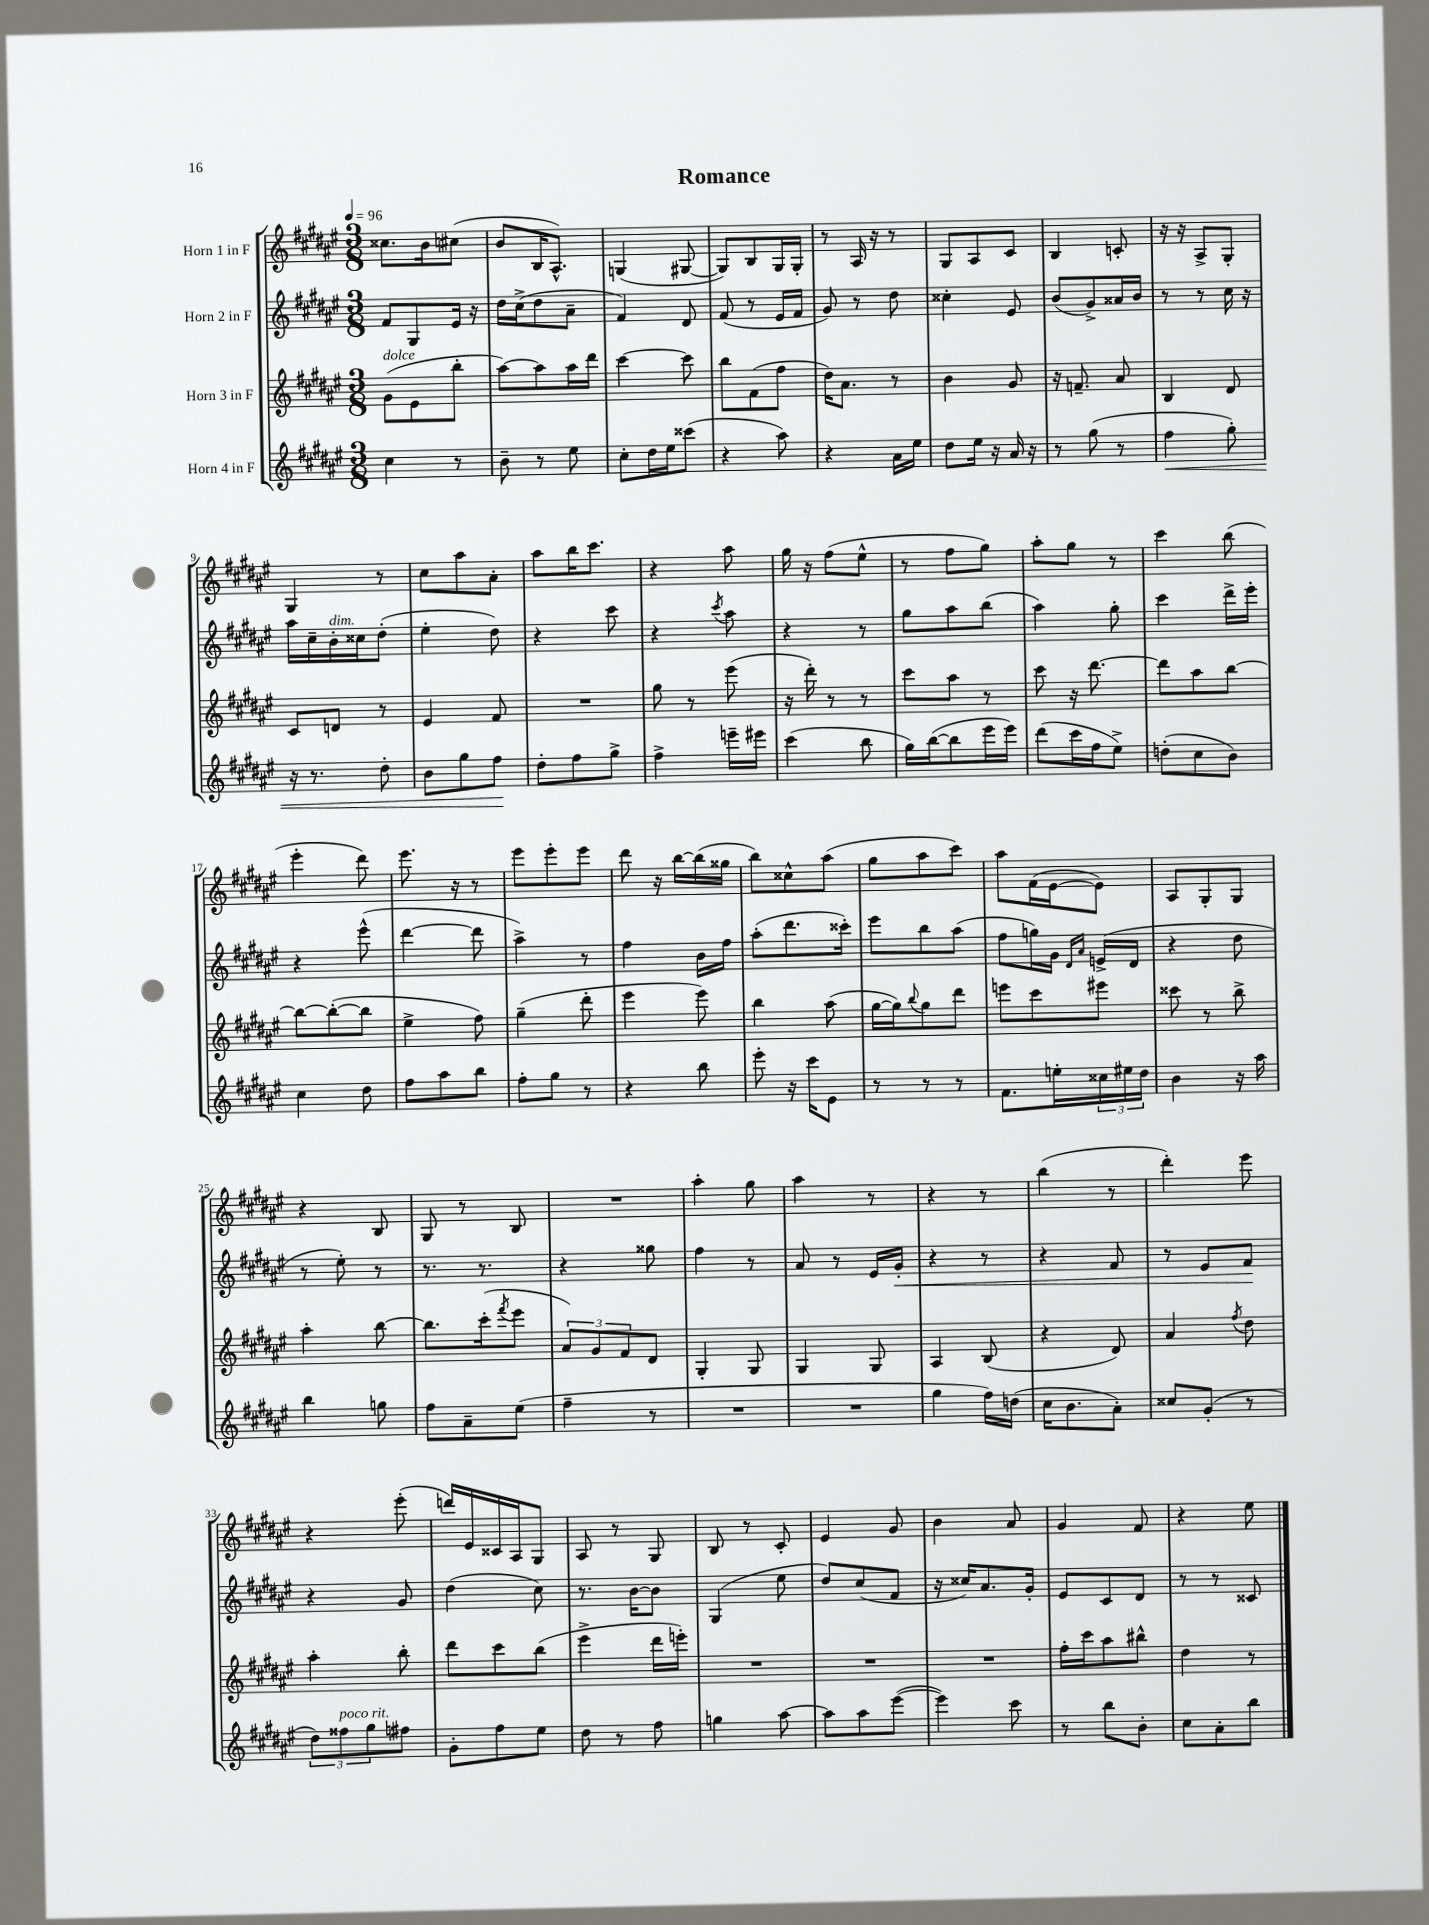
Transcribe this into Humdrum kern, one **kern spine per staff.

**kern	**dynam	**kern	**kern	**dynam	**kern
*part4	*part4	*part3	*part2	*part2	*part1
*staff4	*staff4	*staff3	*staff2	*staff2	*staff1
*I"Horn 4 in F	*	*I"Horn 3 in F	*I"Horn 2 in F	*	*I"Horn 1 in F
*clefG2	*	*clefG2	*clefG2	*	*clefG2
*k[f#c#g#d#a#e#]	*	*k[f#c#g#d#a#e#]	*k[f#c#g#d#a#e#]	*	*k[f#c#g#d#a#e#]
*M3/8	*	*M3/8	*M3/8	*	*M3/8
*MM96	*	*MM96	*MM96	*	*MM96
=1	=1	=1	=1	=1	=1
!	!	!LO:TX:a:i:t=dolce	!	!	!
4cc#\	.	(8g#\L	8f#/L	.	8.cc##X\L
.	.	8e#\	8G#/	.	.
.	.	.	.	.	16b\k
8r	.	8bb'\J	16e#/Jk	.	(8cc#X\J
.	.	.	16r	.	.
=2	=2	=2	=2	=2	=2
8b~\	.	[8aa#\L)	16dd#\LL	.	8b/L
.	.	.	(16cc#^\J	.	.
8r	.	8aa#\]	8dd#\	.	16B/K
.	.	.	.	.	8.A#^^/J)
8ee#\	.	16aa#\L	8a#~\J	.	.
.	.	16ddd#\JJ	.	.	.
=3	=3	=3	=3	=3	=3
8cc#'\L	.	[4ccc#\	4f#/)	.	(4Gn/
16dd#\L	.	.	.	.	.
16ee#\J	.	.	.	.	.
(8ccc##X\J	.	8ccc#\]	8d#/	.	[8G#X/
=4	=4	=4	=4	=4	=4
4r	.	8bb\L	(8f#/	.	8G#/L])
.	.	(8f#\	8r	.	8B/
8aa#\)	.	8ff#\J	16e#/LL	.	16G#/L
.	.	.	16f#/JJ	.	16G#'/JJ
=5	=5	=5	=5	=5	=5
4r	.	16dd#\KL)	8g#/)	.	8r
.	.	8.a#\J	.	.	.
.	.	.	8r	.	16A#/
.	.	.	.	.	16r
16a#\LL	.	8r	8dd#\	.	8r
16ee#\JJ	.	.	.	.	.
=6	=6	=6	=6	=6	=6
8dd#\L	.	4b\	4cc##X'\	.	8G#/L
16ee#\Jk	.	.	.	.	8A#/
16r	.	.	.	.	.
16a#/	.	8g#/	8e#/	.	8c#/J
16r	.	.	.	.	.
=7	=7	=7	=7	=7	=7
8r	.	16r	(8b/L	.	4B/
.	.	8.fn~/	.	.	.
(8gg#\	.	.	8g#^/)	.	.
8r	.	8a#/	16a##X/L	.	8cn'/
.	.	.	16b/JJ	.	.
=8	=8	=8	=8	=8	=8
!	!LO:HP:b	!	!	!	!
4ff#\	<	4B/	8r	.	16r
.	.	.	.	.	16r
.	.	.	8r	.	8A#^/L
8gg#'\)	.	8d#/	16cc#\	.	8G#'/J
.	.	.	16r	.	.
!!LO:LB:g=z
=9	=9	=9	=9	=9	=9
16r	.	8c#/L	16aa#\LL	.	4G#/
8.r	.	.	16cc#~\	.	.
!	!	!	!LO:TX:a:i:t=dim.	!	!
.	.	8dn/J	16b'\	.	.
.	.	.	16cc##X\J	.	.
8dd#'\	.	8r	(8dd#'\J	.	8r
=10	=10	=10	=10	=10	=10
8b\L	.	4e#/	4ee#'\	.	8cc#\L
8gg#\	.	.	.	.	8aa#\
8ff#\J	.	8f#/	8dd#\)	.	8a#'\J
.	[	.	.	.	.
=11	=11	=11	=11	=11	=11
8dd#'\L	.	4.r	4r	.	8aa#\L
8ff#\	.	.	.	.	16bb\K
.	.	.	.	.	8.ccc#\J
8gg#^\J	.	.	8ccc#\	.	.
=12	=12	=12	=12	=12	=12
4ff#^\	.	8gg#\	4r	.	4r
.	.	8r	.	.	.
.	.	.	8qccc#/	.	.
16eeen~\LL	.	(8eee#\	8aa#\	.	8aa#\
16eee#X\JJ	.	.	.	.	.
=13	=13	=13	=13	=13	=13
(4ccc#\	.	16r	4r	.	16gg#\
.	.	16ddd#'\)	.	.	16r
.	.	8r	.	.	(8ff#\L
8bb\	.	8r	8r	.	8ee#^^\J
=14	=14	=14	=14	=14	=14
16gg#\LL)	.	8ccc#\L	8gg#\L	.	8r
([16bb\J	.	.	.	.	.
8bb\]	.	8aa#\J	8aa#\	.	8ff#\L
16eee#\L	.	8r	(8bb\J	.	8gg#\J)
16eee#\JJ)	.	.	.	.	.
=15	=15	=15	=15	=15	=15
(8ddd#\L	.	8ccc#\	4aa#\)	.	8aa#'\L
16ccc#\L	.	16r	.	.	8gg#\J
16ff#\J	.	[8.ddd#\	.	.	.
8ee#^\J)	.	.	8gg#'\	.	8r
=16	=16	=16	=16	=16	=16
(8ddn'\L	.	8ddd#\L]	4ccc#\	.	4ccc#\
8cc#\	.	8aa#\	.	.	.
8b\J)	.	[8bb\J	16ddd#^\LL	.	(8bb\
.	.	.	16eee#'\JJ	.	.
!!LO:LB:g=z
=17	=17	=17	=17	=17	=17
4cc#\	.	8bb\L_	4r	.	4eee#'\
.	.	(8bb'\_	.	.	.
8dd#\	.	8bb\J]	(8eee#^^\	.	8ddd#\)
=18	=18	=18	=18	=18	=18
8ff#\L	.	4ee#^\	[4ddd#\	.	8.eee#\
8aa#\	.	.	.	.	.
.	.	.	.	.	16r
8bb\J	.	8ff#\)	8ddd#\]	.	8r
=19	=19	=19	=19	=19	=19
8ff#'\L	.	(4gg#~\	4aa#^\)	.	8eee#\L
8gg#\J	.	.	.	.	8eee#'\
8r	.	8ddd#'\	8r	.	8eee#\J
=20	=20	=20	=20	=20	=20
4r	.	4eee#\	4ff#\	.	8ddd#\
.	.	.	.	.	16r
.	.	.	.	.	[16bb\LL
8bb\	.	8eee#\)	16b\LL	.	(16bb\]
.	.	.	16ff#\JJ	.	16gg##X\JJ
=21	=21	=21	=21	=21	=21
8eee#'\	.	4bb\	(8aa#'\L	.	8bb\L)
16r	.	.	8.ddd#\	.	8cc##X^^\
16ccc#\KL	.	.	.	.	.
8e#\J	.	(8aa#\	.	.	(8aa#\J
.	.	.	16ccc##X'\Jk)	.	.
=22	=22	=22	=22	=22	=22
8r	.	[16gg#\LL	8eee#\L	.	8gg#\L
.	.	16gg#\J])	.	.	.
.	.	8qqbb/	.	.	.
8r	.	8gg#\	8bb\	.	8aa#\
8r	.	8ddd#\J	(8aa#\J	.	8ccc#\J)
=23	=23	=23	=23	=23	=23
8.f#\L	.	8eeen\L	8ff#\L	.	8aa#\L
.	.	8ccc#\	16ggn\L)	.	(16f#\L
16een'\L	.	.	16g#\JJ	.	[16e#\J
.	.	.	16qqd#/LL	.	.
.	.	.	16qqa#/JJ	.	.
24cc##X\	.	8eee#X\J	(16en^/LL	.	8e#\J])
24ee#X\	.	.	.	.	.
.	.	.	16d#/JJ	.	.
24dd#\JJ	.	.	.	.	.
=24	=24	=24	=24	=24	=24
4b\	.	8ccc##X\	4r	.	8A#/L
.	.	8r	.	.	8G#'/
16r	.	8bb^\	8dd#\	.	8G#/J
16aa#\	.	.	.	.	.
!!LO:LB:g=z
=25	=25	=25	=25	=25	=25
4bb\	.	4aa#'\	8r	.	4r
.	.	.	8ee#'\)	.	.
8ggn\	.	[8bb\	8r	.	8B/
=26	=26	=26	=26	=26	=26
8ff#\L	.	8.bb\L]	8.r	.	8G#/
8a#~\	.	.	.	.	8r
.	.	(16ccc#'\k	8.r	.	.
.	.	8qfff#/	.	.	.
(8ee#\J	.	8eee#\J	.	.	8B/
=27	=27	=27	=27	=27	=27
4ff#~\	.	12a#/L)	4r	.	4.r
.	.	12g#/	.	.	.
.	.	12f#/	.	.	.
8r	.	8d#/J	8gg##X\	.	.
=28	=28	=28	=28	=28	=28
4.r	.	4G#'/	4ff#\	.	4aa#'\
.	.	8G#/	8r	.	8gg#\
=29	=29	=29	=29	=29	=29
4.r	.	4G#/	8a#/	.	4aa#\
.	.	.	8r	.	.
.	.	8G#/	16e#/LL	.	8r
!	!	!	!	!LO:HP:b	!
.	.	.	16g#'/JJ	<	.
=30	=30	=30	=30	=30	=30
4gg#\	.	4A#/	4r	.	4r
16ff#\LL)	.	(8B/	8r	.	8r
(16ddn\JJ	.	.	.	.	.
=31	=31	=31	=31	=31	=31
16cc#\KL	.	4r	4r	.	(4bb\
8.b\	.	.	.	.	.
8a#'\J)	.	8d#/)	8f#/	.	8r
=32	=32	=32	=32	=32	=32
8cc##X/L	.	4a#/	8r	.	4ddd#'\)
(8g#'/J	.	.	8e#/L	.	.
.	.	8qff#/	.	.	.
8r	.	8dd#\	8f#/J	.	8eee#\
.	.	.	.	[	.
!!LO:LB:g=z
=33	=33	=33	=33	=33	=33
12dd#\L)	.	4aa#'\	4r	.	4r
!LO:TX:a:i:t=poco rit.	!	!	!	!	!
12ff##X\	.	.	.	.	.
12gg#\	.	.	.	.	.
8ff#X\J	.	8bb'\	8g#/	.	(8eee#'\
=34	=34	=34	=34	=34	=34
8g#'\L	.	8ddd#\L	(4dd#\	.	16dddn/LL)
.	.	.	.	.	16e#/
8ff#\	.	8ccc#\	.	.	16c##X/
.	.	.	.	.	16A#/J
8ee#\J	.	(8bb\J	8cc#\)	.	8G#/J
=35	=35	=35	=35	=35	=35
8dd#\	.	4eee#^\	8.r	.	8A#/
8r	.	.	.	.	8r
.	.	.	[16b\KL	.	.
8ff#\	.	16ddd#\LL	8b\J]	.	8G#/
.	.	16eeen'\JJ)	.	.	.
=36	=36	=36	=36	=36	=36
4ggn\	.	4.r	(4G#/	.	8B/
.	.	.	.	.	8r
[8aa#\	.	.	8ee#\	.	8c#'/
=37	=37	=37	=37	=37	=37
8aa#\L]	.	4.r	8dd#/L)	.	4e#/
8aa#\	.	.	(8cc#/	.	.
([8eee#\J	.	.	8f#/J	.	8g#/
=38	=38	=38	=38	=38	=38
4eee#\])	.	4.r	16r	.	4b\
.	.	.	16cc##X/KL)	.	.
.	.	.	8.a#/	.	.
8ccc#\	.	.	.	.	8a#/
.	.	.	16g#'/Jk	.	.
=39	=39	=39	=39	=39	=39
8r	.	16ff#'\LL	8e#/L	.	4g#/
.	.	16ccc#\J	.	.	.
8bb\L	.	8aa#\	8c#/	.	.
8b'\J	.	8bb#X^^\J	8d#/J	.	8f#/
=40	=40	=40	=40	=40	=40
8cc#\L	.	4dd#\	8r	.	4r
8a#'\	.	.	8r	.	.
8bb\J	.	8r	8c##X/	.	8ee#\
==	==	==	==	==	==
*-	*-	*-	*-	*-	*-
